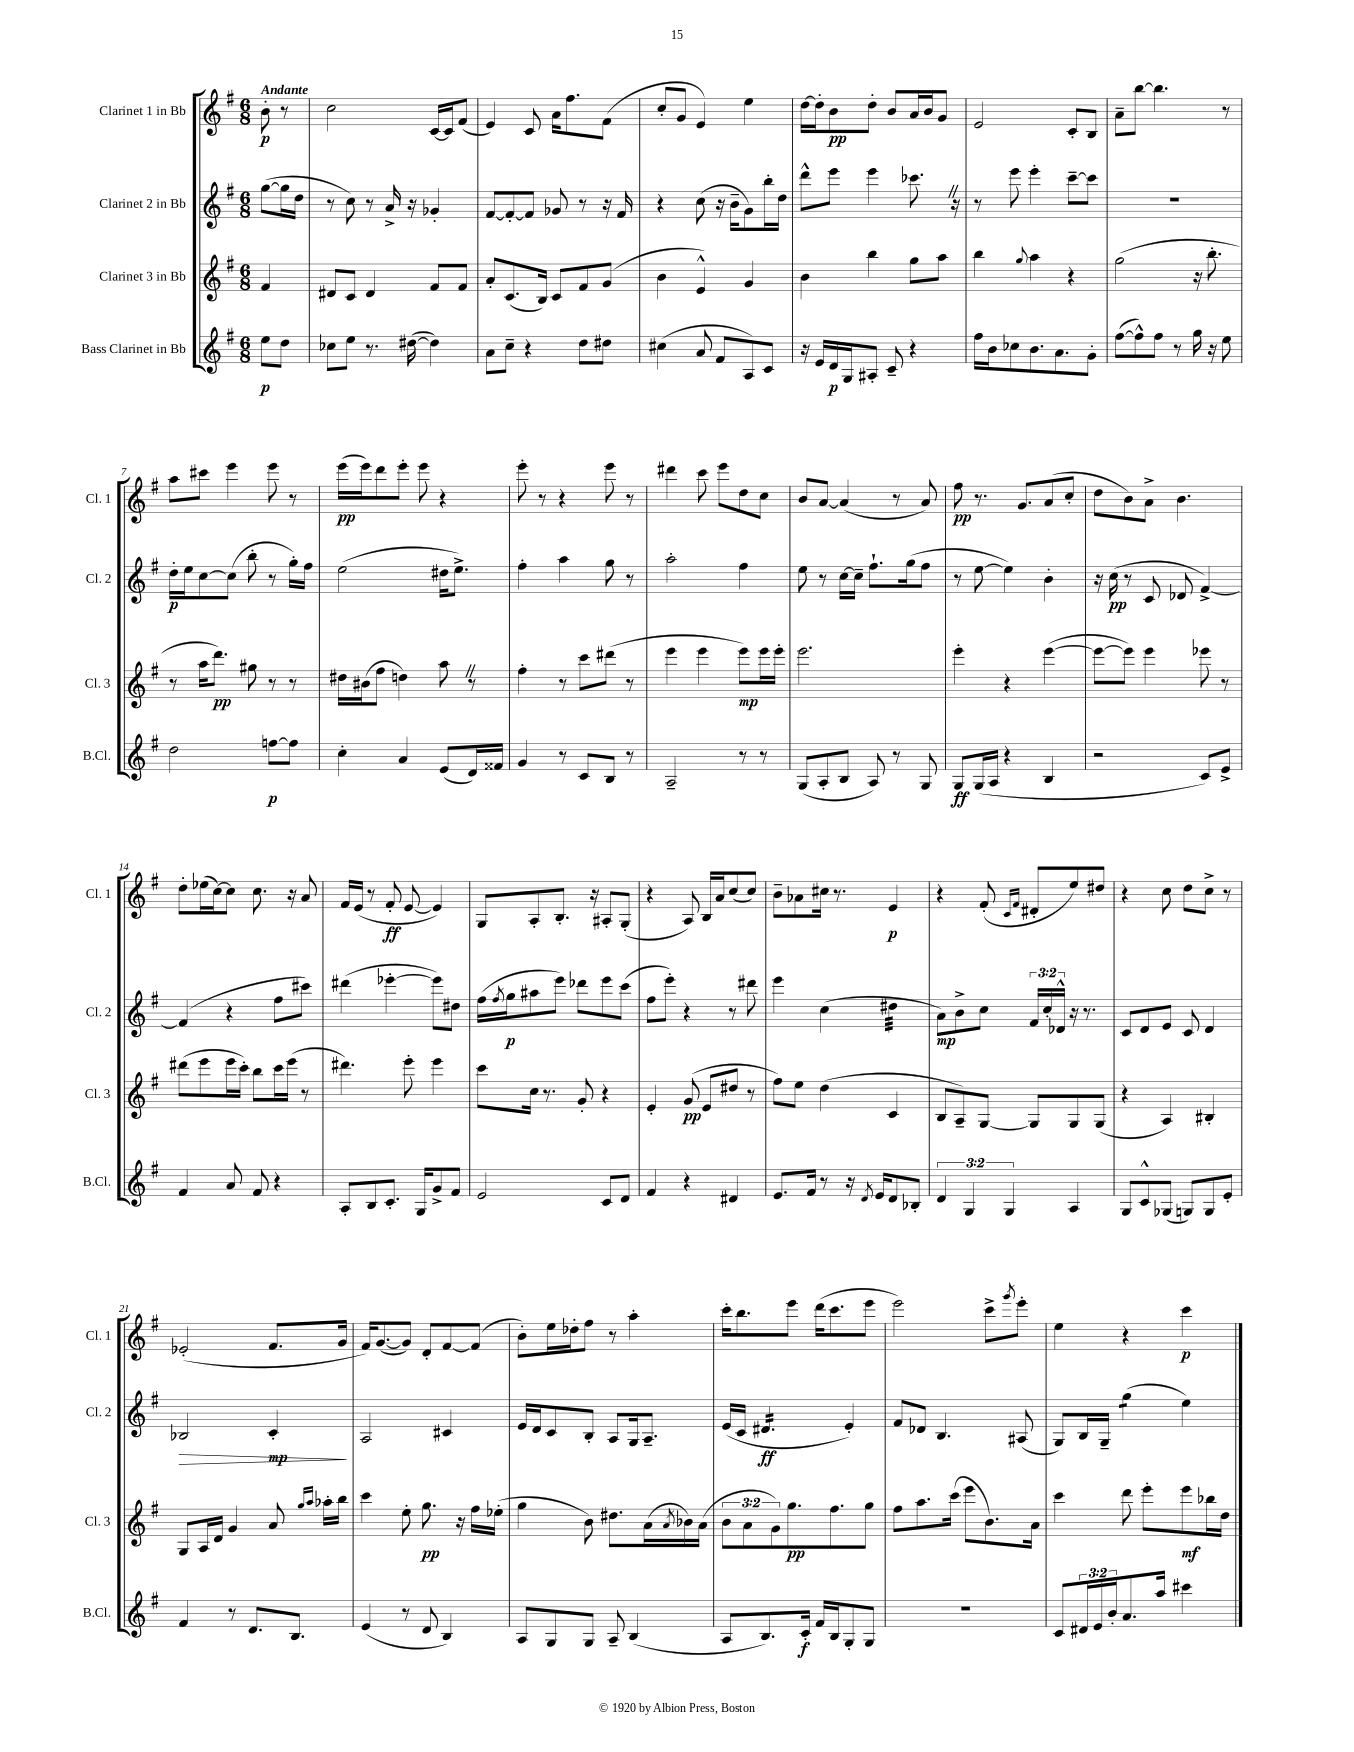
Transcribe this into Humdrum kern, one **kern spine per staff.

**kern	**kern	**kern	**kern
*staff4	*staff3	*staff2	*staff1
*clefG2	*clefG2	*clefG2	*clefG2
*k[f#]	*k[f#]	*k[f#]	*k[f#]
*M6/8	*M6/8	*M6/8	*M6/8
8ee	4f#	([8gg	8b'
8dd	.	16gg]	8r
.	.	16dd	.
=	=	=	=
8cc-	8d#	8r	2cc
8ee	8c	8cc)	.
8.r	4d#	8r	.
.	.	16a^	.
([16dd#	.	16r	.
4dd#])	8f#	4g-'	[16c
.	.	.	16c]
.	8f#	.	(8f#
=	=	=	=
8a	8a'	[8f#	4e)
8cc~	(8.c	8f#'_	.
4r	.	8f#]	8c
.	16B)	.	.
.	8c	8g-	16a
.	.	.	8.ff#
8dd	8f#	8r	.
8dd#	(8g	16r	(8f#
.	.	16f#	.
=	=	=	=
(4cc#	4b	4r	8cc'
.	.	.	8g
8a	4e^^)	(8cc	4e)
8f#	.	16r	.
.	.	16b~	.
8A)	4g	8g)	4ee
8c	.	16bb'	.
.	.	16dd	.
=	=	=	=
16r	4b	8ddd^^	[16dd
16e	.	.	16dd']
16d	.	8eee	8b
16G	.	.	.
8A#'	4bb	4eee	8dd'
8c~	.	.	8b
4r	8gg	8.ccc-	16a
.	.	.	16b
.	8aa	.	8g
.	.	16r	.
=	=	=	=
16ff#	4bb	8r	2e
16b	.	.	.
8cc-	.	8eee	.
.	8qqgg	.	.
8.b	4aa	4eee'	.
8.a	.	.	.
.	4r	[8ccc~	8c'
8g'	.	8ccc]	8B
=	=	=	=
([8ff#	(2gg	2.r	8a~
8ff#^^])	.	.	[8bb
8ff#	.	.	4.bb]
8r	.	.	.
16gg	16r	.	.
16r	8.bb'	.	.
8ee	.	.	8r
=	=	=	=
2dd	8r	16dd'	8aa
.	.	16ee	.
.	16aa	[8cc	8ccc#
.	8.ddd)	.	.
.	.	(8cc]	4eee
.	8gg#	8bb'	.
[8ff	8r	8r	8eee
8ff]	8r	16gg')	8r
.	.	16ff#	.
=	=	=	=
4cc'	16dd#	(2ee	(16eee
.	(16b#	.	16eee)
.	8ff#	.	8ddd
4a	4dd)	.	8eee'
.	.	.	8eee
(8e	8aa	16dd#	4r
.	.	8.ee^)	.
16d)	8r	.	.
16f##	.	.	.
=	=	=	=
4g	4ff#'	4ff#'	8eee'
.	.	.	8r
8r	8r	4aa	4r
8c	8ccc	.	.
8B	(8ddd#	8gg	8eee
8r	8r	8r	8r
=	=	=	=
2A~	4eee	2aa'	4ddd#
.	4eee	.	8ccc
.	.	.	8eee
8r	8eee)	4ff#	8dd
8r	16eee	.	8cc
.	16eee'	.	.
=	=	=	=
(8G	2.eee	8ee	8b
8A'	.	8r	[8a
8B	.	[16cc	(4a]
.	.	16cc~]	.
8A)	.	8.ff#`	.
8r	.	.	8r
.	.	(16gg	.
8G	.	8ff#	8a)
=	=	=	=
8G	4eee'	8r	8ff#
(16G	.	[8ee	8.r
16A	.	.	.
4r	4r	4ee])	.
.	.	.	8.g
4B	([4eee	4b'	(8a
.	.	.	8cc'
=	=	=	=
2r	8eee_	16r	8dd
.	.	(16cc	.
.	8eee])	8r	8b)
.	4eee	8c	8a^
.	.	8d-	4.b
8c)	8eee-	[4f#^)	.
8e^	8r	.	.
=	=	=	=
4f#	(8ddd#	(4f#]	8dd'
.	8eee	.	(16ee-
.	.	.	[16cc)
8a	16eee	4r	8cc]
.	16ccc')	.	.
8f#	8bb	.	8.cc
4r	16ccc	8ff#	.
.	(16eee	.	16r
.	8r	8ccc#)	8a
=	=	=	=
8A'	4.ddd#)	(4ddd#	16f#
.	.	.	(16e
8B	.	.	8r
8.c'	.	[4eee-'	8f#'
.	8eee'	.	[8e
16G	.	.	.
8g^	4eee	8eee-])	4e])
8f#	.	8dd#	.
=	=	=	=
2e	8ccc	(16ff#	8G
.	.	8qff#	.
.	.	16gg	.
.	16cc	8aa#	8A'
.	8.r	.	.
.	.	8eee)	8.B'
.	8g'	8ddd-	.
.	.	.	16r
8c	4r	8eee	8A#'
8d	.	(8ccc	(8G'
=	=	=	=
4f#	4e'	8ff#	4r
.	.	8eee')	.
4r	(8g	4r	8A)
.	8e	.	16B
.	.	.	16a
4d#	8dd#	8r	(8cc
.	8r	8ddd#	8cc)
=	=	=	=
8.e	8ff#)	4eee	8b~
.	8ee	.	8a-
16f#	.	.	.
8r	(4dd	(4cc	16cc#
.	.	.	8.r
16r	.	.	.
8qd	.	.	.
16e	.	.	.
8d	4c	4dd#	4e
8B-'	.	.	.
=	=	=	=
6d	8B	8a)	4r
.	8A~)	8b^	.
6G	.	.	.
.	[8G	8cc	(8f#'
6G	.	.	.
.	.	.	16qqc
.	.	.	16qqf#
.	8G]	24f#	8d#'
.	.	24cc'	.
.	.	24d-^^	.
4A	8G	16r	8ee)
.	.	8.r	.
.	(8G	.	8dd#
=	=	=	=
8G	4r	8c	4r
8c^^	.	8d	.
(8G-	4A)	8e	8cc
8G)	.	8c	8dd
8G	4B#'	4d	8cc^
8e'	.	.	8r
=	=	=	=
4f#	8G	2B-	(2e-'
.	16A	.	.
.	16d	.	.
8r	4g	.	.
8.d	.	.	.
.	8a	4c'	8.f#
8.B	.	.	.
.	16qqgg	.	.
.	16qqaa	.	.
.	16aa-'	.	.
.	16bb	.	16g
=	=	=	=
(4e	4ccc	2A	16f#)
.	.	.	([8.g
8r	8ee'	.	8g])
8d	8.gg	.	8d'
4B)	.	4c#	[8f#
.	16r	.	.
.	16ff#	.	(8f#]
.	(16ee-'	.	.
=	=	=	=
8A	4gg	16e	8b')
.	.	16d	.
8G	.	8c	16ee
.	.	.	16dd-'
8G	8b)	8B'	8ff#
8A~	8.dd#	8A	8r
(4B	.	16G	4aa'
.	(16a	8.A~	.
.	8qa	.	.
.	16b-)	.	.
.	(16a	.	.
=	=	=	=
8A	12b	(16e	16ccc'
.	.	16c	8.bb
.	12a	.	.
8.B)	.	4.d#	.
.	12g)	.	.
.	8.gg	.	8eee
16c'	.	.	.
16f#	.	.	(16ddd
16B	8.ff#	.	8.ccc
8G'	.	4e')	.
8G	8gg	.	8eee
=	=	=	=
2.r	8ff#	8f#	2eee)
.	8.aa	8d-	.
.	.	4.B	.
.	(16ccc	.	.
.	8eee	.	.
.	8.b)	.	8ccc^
.	.	.	8qggg
.	.	(8A#	8eee'
.	16a	.	.
=	=	=	=
8c	4ccc	8G)	4ee
24d#	.	16B	.
24e	.	.	.
.	.	16G~	.
24b'	.	.	.
8.a	8ddd	(4gg	4r
.	8eee'	.	.
16aa	.	.	.
4ccc#	8eee	4ee)	4ccc
.	16bb-	.	.
.	16dd	.	.
==	==	==	==
*-	*-	*-	*-
